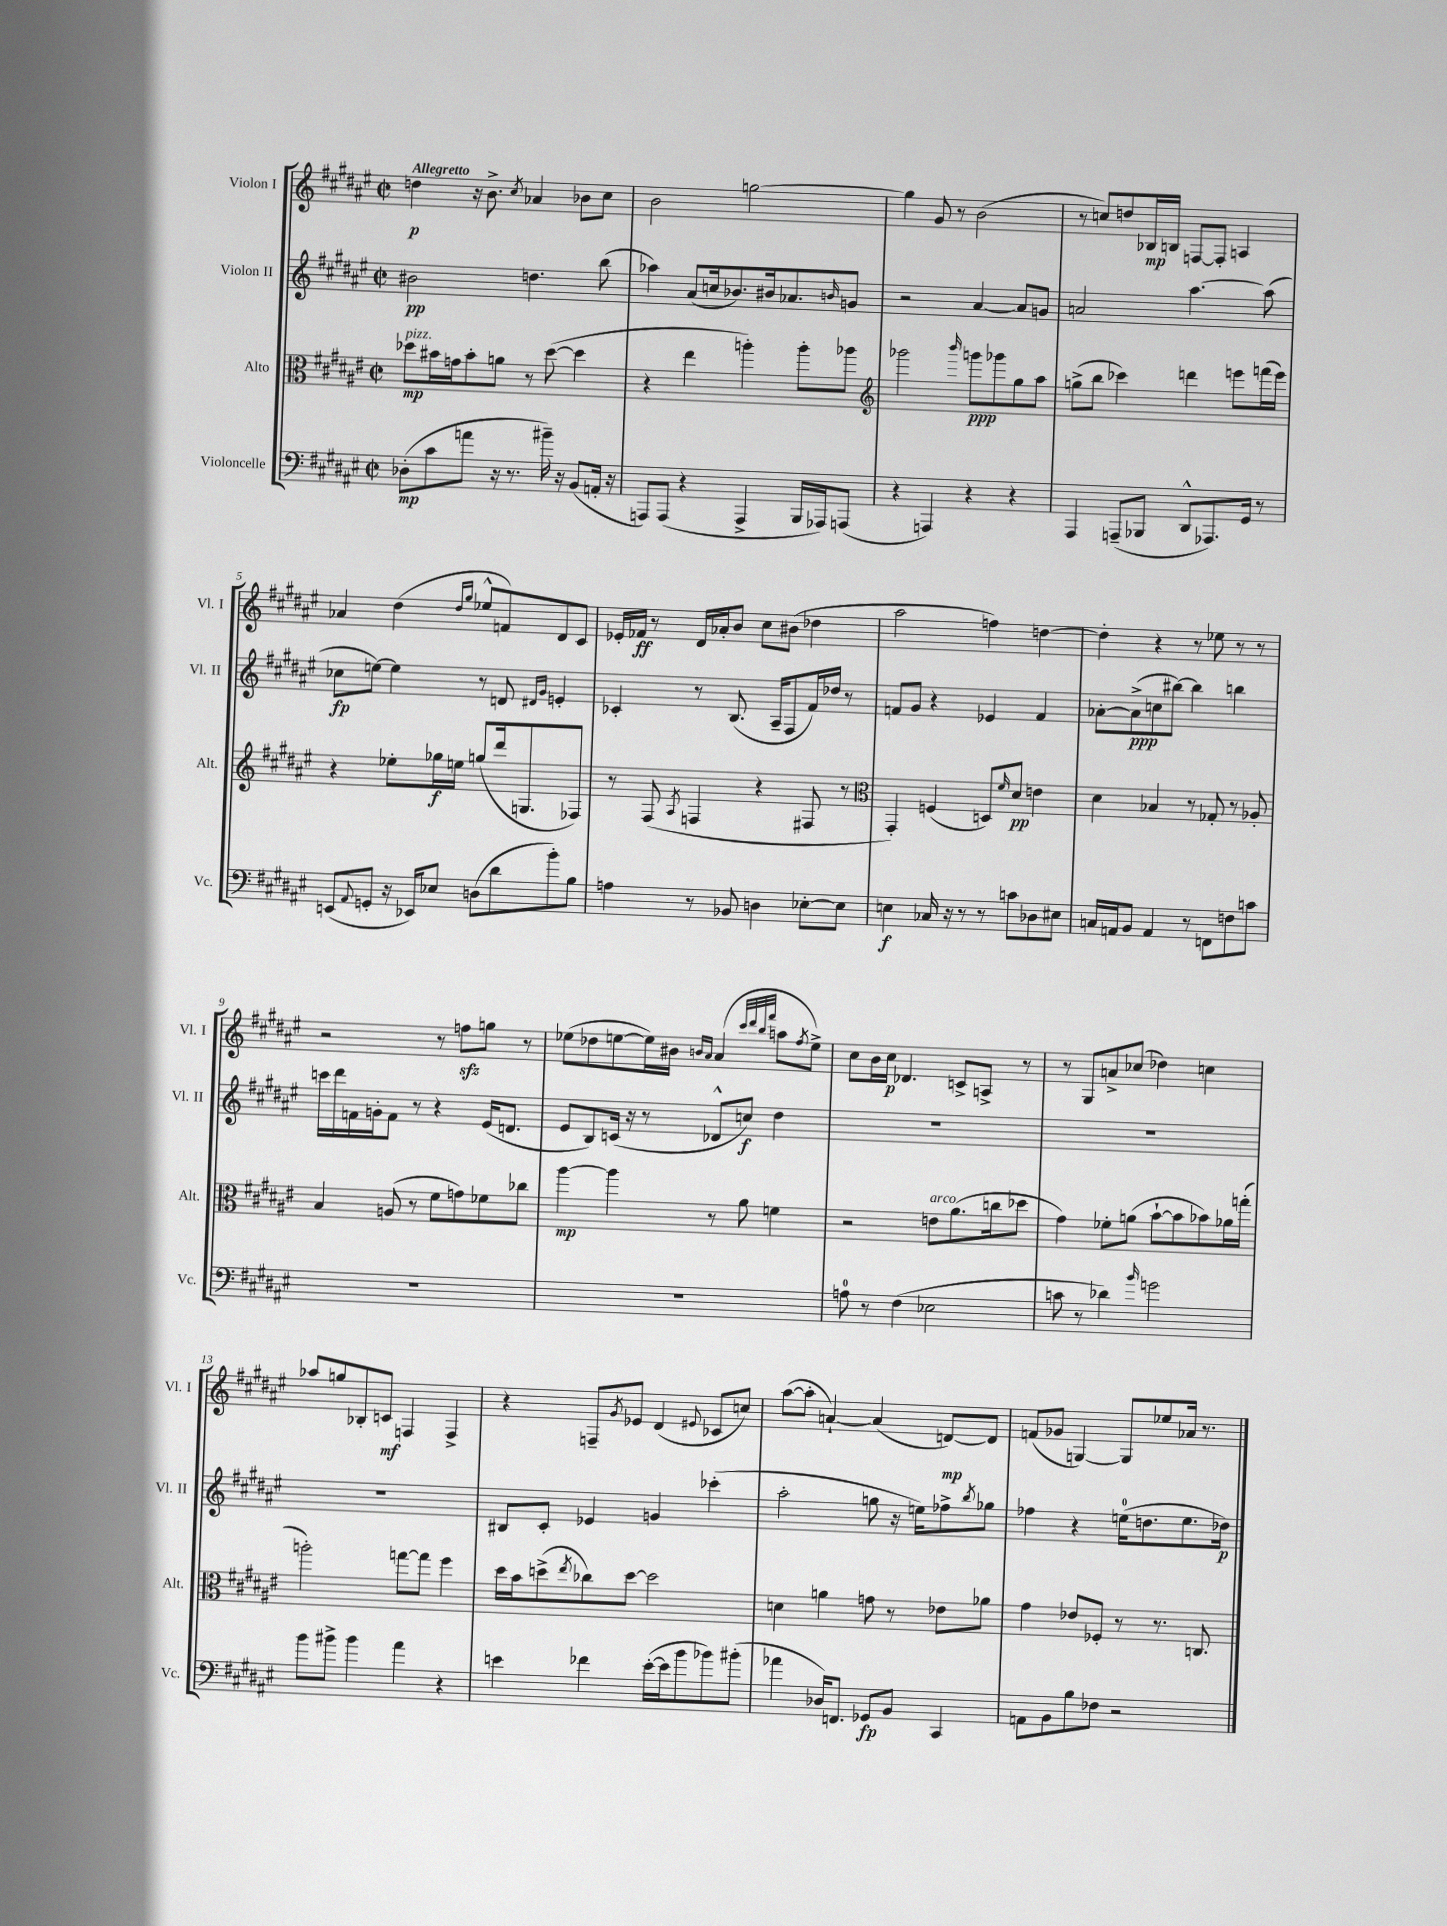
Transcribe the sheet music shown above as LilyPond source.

<<
\new StaffGroup <<
\new Staff = "s0" \with { instrumentName = "Violon I" shortInstrumentName = "Vl. I" } {
    \clef treble \key fis \major \defaultTimeSignature \time 2/2 \tempo "Allegretto"
    d''4\p r16 b'8.-> \acciaccatura { cis''8 } aes'4 bes'8 cis''8 |
    b'2 g''2~ |
    g''4 gis'8 r8 b'2( |
    r8 c''8) d''8 bes16\mp b16 f8~ f8-. a4 |
    aes'4 dis''4( \grace { dis''16 gis''16 } ees''8-^ f'8) dis'8 cis'8 |
    ees'16-. fes'16\ff r8 dis'16 aes'16-. b'8 cis''8 bis'8( des''4 |
    ais''2 f''4) d''4~ |
    d''4-. r4 r8 ees''8 r8 r8 |
    r2 r8 f''8\sfz g''8 r8 |
    ees''8( des''8 e''8~ e''16) bis'16 \grace { b'16 ais'16 } ais'4( \grace { cis'''32 dis'''32 b''32 fis'''32 } a''8 \acciaccatura { fis''8 } e''8->) |
    cis''8 b'16 cis''16\p des'4. c'8-> a8-> r8 |
    r8 gis8 a'8-> ces''8( des''4) c''4 |
    aes''8 g''8 bes8-. c'8\mf f4 f4-> |
    r4 f8-- \acciaccatura { gis'8 } ees'8 dis'4( \appoggiatura { eis'8 } ces'8 c''8) |
    ais''8~( ais''8-. a'4~-!) a'4( d'8~\mp) d'8 |
    f'8( ges'8 g4~) g8 ees''8 aes'16 r8. \bar "|." |
}
\new Staff = "s1" \with { instrumentName = "Violon II" shortInstrumentName = "Vl. II" } {
    \clef treble \key fis \major \defaultTimeSignature \time 2/2
    bis'2\pp d''4. b''8( |
    aes''4) ais'8( c''16 bes'8.) bis'16 aes'8. \grace { b'16 } g'8 |
    r2 ais'4~ ais'8 g'8 |
    a'2 ais''4.~ ais''8( |
    ces''8\fp e''8~) e''4 r8 d'8 \grace { dis'16 gis'16 } e'4-. |
    ces'4-. r8 b8.( ais16-- fis8 fis'16) des''16 r8 |
    f'8 gis'8 r4 ees'4 f'4 |
    aes'8~-. aes'8->\ppp( c''8 bis''8~) bis''4 b''4 |
    c'''16 dis'''16 f'16 g'16-. f'8 r8 r4 eis'16( d'8. |
    eis'8 b8) c'16( r16 r8 des'8-^ c''8\f) dis''4 |
    R1 |
    R1 |
    R1 |
    bis8 cis'8-. ees'4 g'4 ces'''4-.( |
    ais''2-. g''8 r16 e''16) fes''8-> \acciaccatura { b''8 } ges''8 |
    fes''4 r4 e''16-0( d''8. e''8. des''16\p) \bar "|." |
}
\new Staff = "s2" \with { instrumentName = "Alto" shortInstrumentName = "Alt." } {
    \clef alto \key fis \major \defaultTimeSignature \time 2/2
    des''8\mp^\markup { \italic "pizz." } bis'16 g'16 bis'8-. a'8 r8 des''8~( des''4 |
    r4 eis''4 a''4-.) a''8-. aes''8 |
    \clef treble ges'''2 \grace { b'''16 } g'''8\ppp ges'''8 gis''8 ais''8 |
    g''8->( b''8 ces'''4) d'''4 e'''8 f'''16( e'''16) |
    r4 ees''8-. ges''16\f e''16 g''8( dis'''16 g8. fes8) |
    r8 fis8( \acciaccatura { ais8 } f4 r4 fis8 r8 |
    \clef alto gis,4-.) f4( d8) \grace { fis'16 } dis'8\pp e'4 |
    dis'4 bes4 r8 ges8-. r8 aes8-. |
    b4 a8( r8 fis'8 g'8) fes'8 ces''8 |
    ais''4~\mp ais''4 r8 ais'8 f'4 |
    r2 e'8^\markup { \italic "arco" } ais'8.( c''16 des''8 |
    gis'4) fes'8-. a'8( b'8~-! b'8 bes'8) aes'16 g''16-.( |
    a''2-.) g''8~ g''8 fis''4 |
    dis''16 b'16 d''8->( \acciaccatura { eis''8 } ces''8) d''8~ d''2 |
    d'4 a'4 g'8 r8 ees'8 aes'8 |
    gis'4 ees'8 fes8-. r8 r8. c8. \bar "|." |
}
\new Staff = "s3" \with { instrumentName = "Violoncelle" shortInstrumentName = "Vc." } {
    \clef bass \key fis \major \defaultTimeSignature \time 2/2
    des8-.\mp( cis'8 a'8 r16 r8. bis'16--) r16 b,8( a,16-. r16 |
    a,,8) a,,8( r4 a,,4-> b,,16 aes,,16) a,,8( |
    r4 a,,4) r4 r4 |
    ais,,4 a,,8--( bes,,8 dis,8-^ aes,,8.) gis,16 r8 |
    e,8( \appoggiatura { ais,8 } g,8-. r16 ees,16) ees8 d8( dis'8 b'8-.) b8 |
    a4 r8 bes,8 d4 ees8~-. ees8 |
    e4\f ces16 r16 r8 r8 c'8 des8 eis8 |
    c16 a,16 b,8 a,4 r8 f,8 f8 c'8 |
    R1 |
    R1 |
    a8-0 r8 fis4( ees2 |
    c'8 r8 des'4) \grace { b'16 } g'2 |
    b'8 bis'8-> bis'4 ais'4 r4 |
    e'4 fes'4 e'16~-.( e'16 b'8 bes'8) bis'8-.( |
    aes'4 des16) f,8. ges,8\fp b,8 cis,4 |
    a,8 b,8 b8 fes8 r2 \bar "|." |
}
>>
>>
